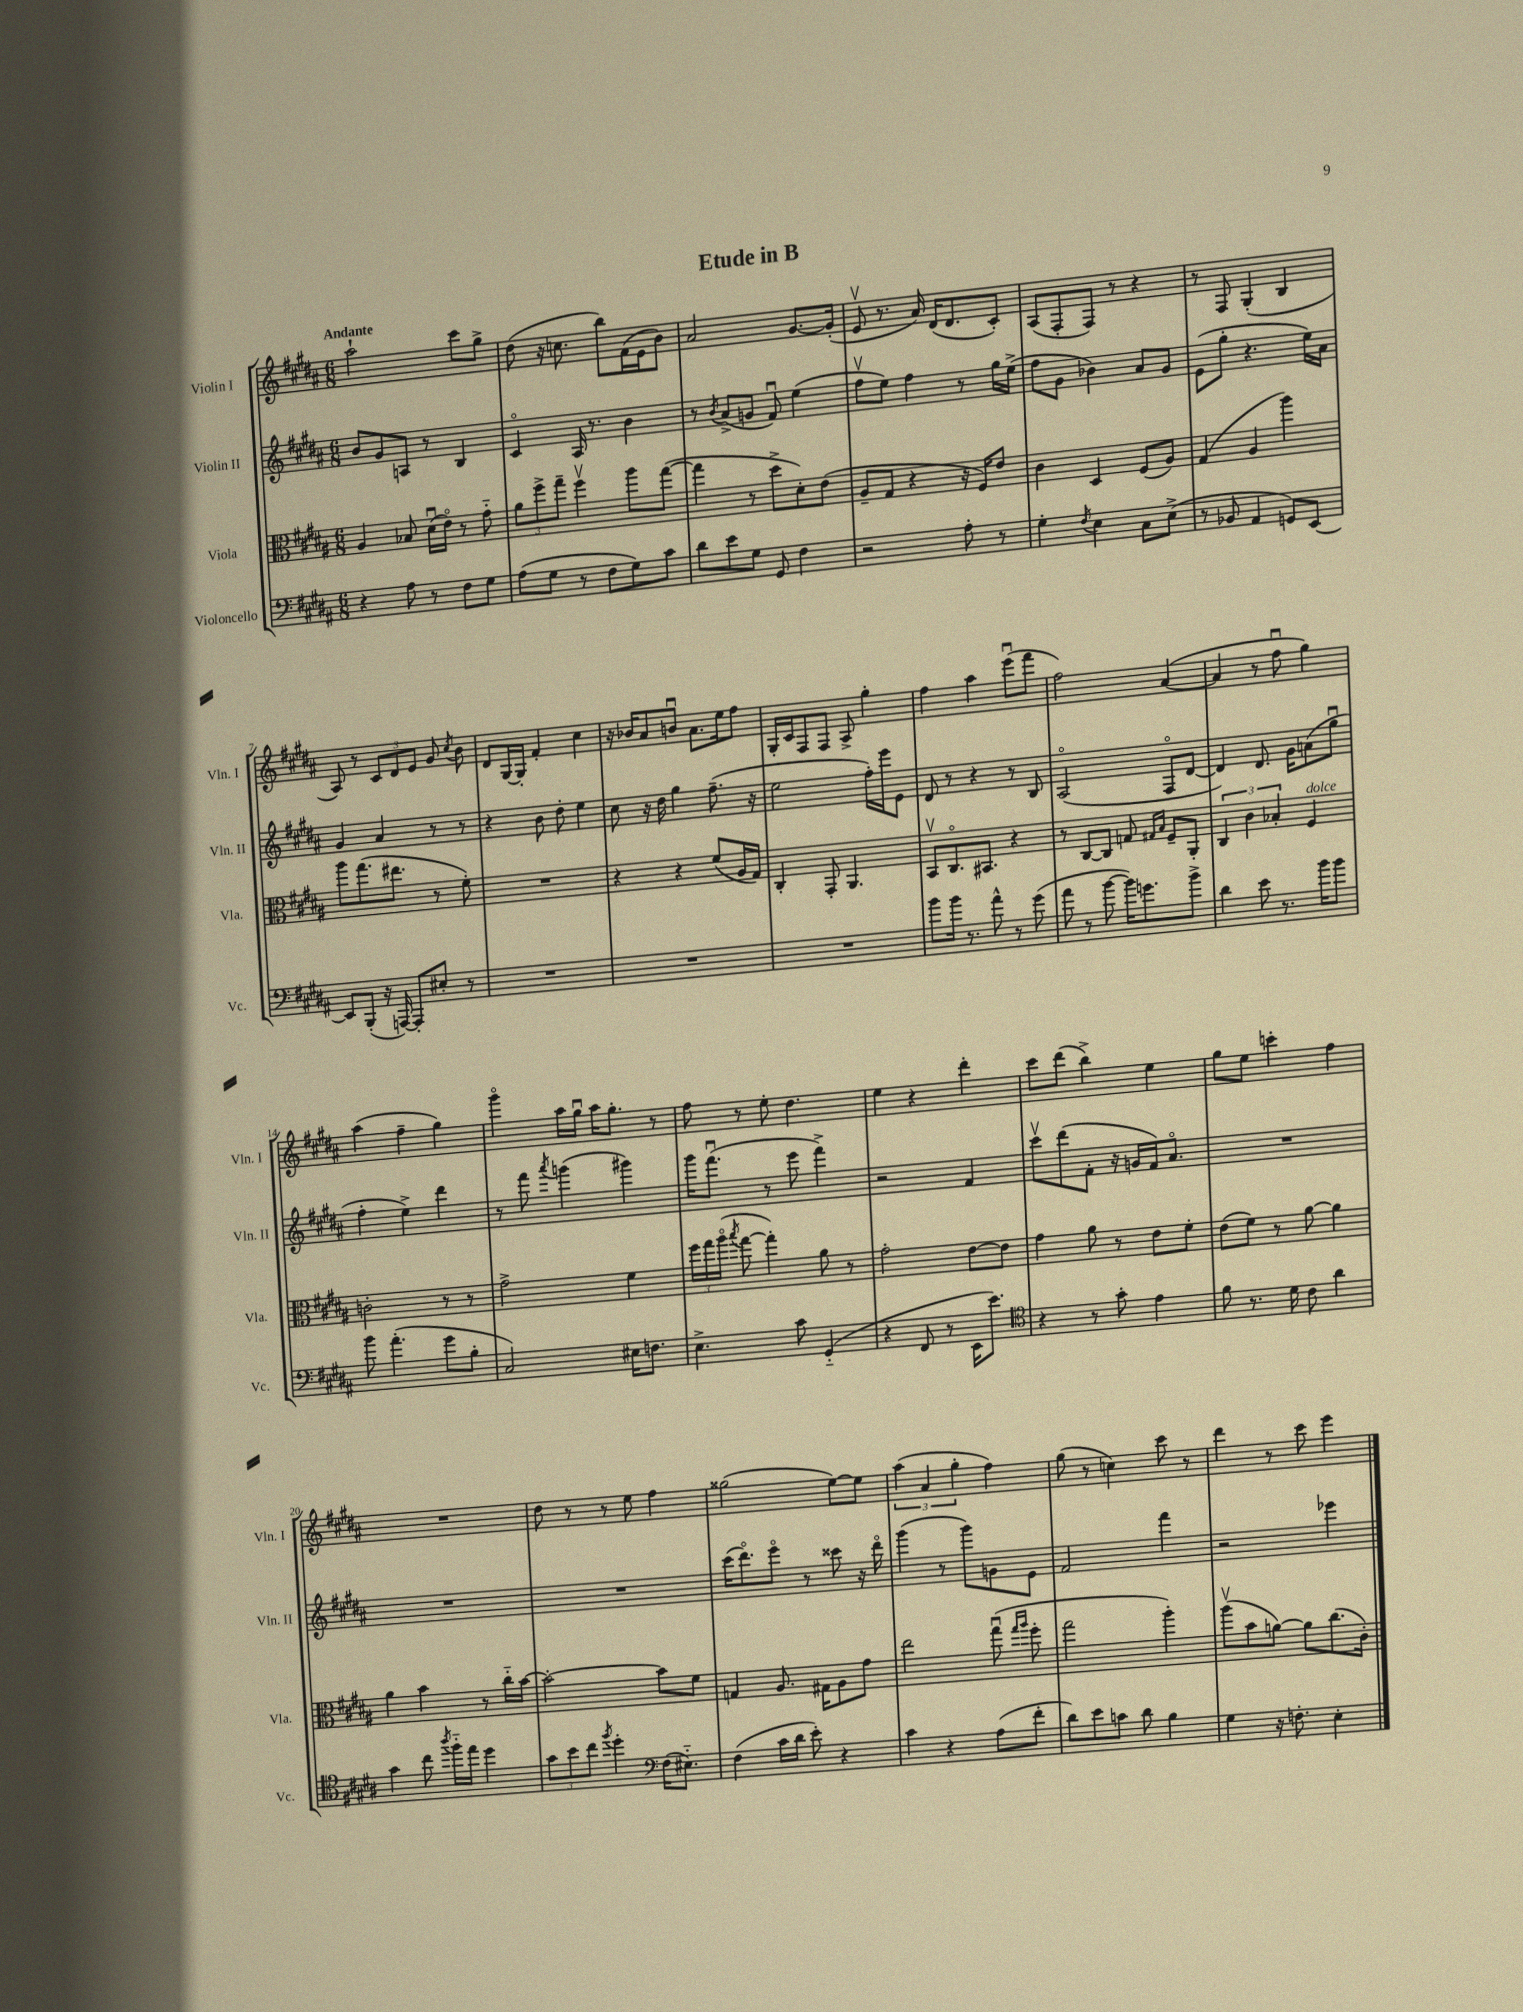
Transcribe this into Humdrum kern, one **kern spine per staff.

**kern	**kern	**kern	**kern
*part4	*part3	*part2	*part1
*staff4	*staff3	*staff2	*staff1
*I"Violoncello	*I"Viola	*I"Violin II	*I"Violin I
*I'Vc.	*I'Vla.	*I'Vln. II	*I'Vln. I
*clefF4	*clefC3	*clefG2	*clefG2
*k[f#c#g#d#a#]	*k[f#c#g#d#a#]	*k[f#c#g#d#a#]	*k[f#c#g#d#a#]
*M6/8	*M6/8	*M6/8	*M6/8
=1	=1	=1	=1
!	!	!	!LO:TX:a:B:t=Andante
4r	4A#/	8b/L	2aa#`\
.	.	8g#/	.
8A#\	8B-X/	8An/J	.
8r	(16d#u\LL	8r	.
.	16e\JJ)	.	.
8F#\L	8r	4B/	8ccc#\L
8G#\J	8g#\	.	8gg#^\J
=2	=2	=2	=2
(8A#\L	12a#\L	4c#/	(8dd#\
.	12ff#^\	.	.
8G#\J	.	.	16r
.	12gg#~\J	.	.
.	.	.	8.ccn\
8r	4ff#v\	16A#/	.
.	.	8.r	.
8F#\L	.	.	8bb\L)
8G#\)	8aa#\L	4b\	(16f#\L
.	.	.	16e\J
8c#\J	([8gg#\J	.	8b\J)
=3	=3	=3	=3
8d#\L	4gg#\]	8r	2a#/
.	.	8qb/	.
8e\	.	(8a#^/L	.
8G#\J	8r	8gn/J	.
8GG#/	8dd#^\L	8f#u/)	.
4F#\	8d#'\)	(4ee\	[8.g#/L
.	(8e\J	.	.
.	.	.	(16g#'/Jk]
=4	=4	=4	=4
2r	8A#~/L	8ff#v\L	8ev/
.	8G#/J	8ee\J)	8.r
.	4r	4ff#\	.
.	.	.	16a#/)
.	.	.	(16d#/KL
.	.	.	8.d#/
8A#'\	16r	8r	.
.	16F#/KL)	.	.
8r	8e/J	16gg#\LL	8c#'/J)
.	.	(16ee^\JJ	.
=5	=5	=5	=5
4G#'\	4c#\	8ff#\L	(8A#/L
.	.	8g#\J	8F#'/
8qF#/	.	.	.
4E\	4D#/	4b-X\)	8F#/J)
.	.	.	8r
8C#\L	(8F#/L	8a#/L	4r
(8E^\J	8A#/J)	8g#/J	.
=6	=6	=6	=6
8r	(4G#/	(8e\L	8r
8BB-X/	.	8gg#'\J	8F#/
4AA#/	4A#/	4.r	(4G#'/
8GGn/L)	4aa#\)	.	4B/
[8EE/J	.	16ee\LL)	.
.	.	16a#\JJ	.
!!LO:LB:g=z
=7	=7	=7	=7
8EE/L]	8aa#\L	4g#/	8A#/)
(8BBB'/J	(8.gg#\	.	8r
16r	.	4a#/	12c#/L
[16AAAn/)	8.ee#X\J	.	.
.	.	.	12d#/
8AAA'/L]	.	.	.
.	.	.	12e/J
8E#X'/J	8r	8r	8g#/
.	.	.	8qcc#/
8r	8f#'\)	8r	8b\
=8	=8	=8	=8
2.r	2.r	4r	8d#/L
.	.	.	[16G#/L
.	.	.	16G#'/JJ]
.	.	8b\	4f#'/
.	.	8dd#'\	.
.	.	4ee\	4cc#\
=9	=9	=9	=9
2.r	4r	8cc#\	16r
.	.	.	16b-X/KL
.	.	16r	8a#/
.	.	16dd#\	.
.	4r	4gg#\	8bnu/J
.	.	.	8.a#\L
.	(8f#/L	(8.ff#~\	.
.	.	.	16ee\k
.	16A#/L	.	8ff#\J
.	16G#/JJ)	16r	.
=10	=10	=10	=10
2.r	4C#'/	2ee\	16G#'/LL
.	.	.	16c#/J
.	.	.	8F#/
.	8GG#'/	.	8F#/J
.	4.AA#/	.	8A#^/
.	.	16ff#'\LL)	4gg#'\
.	.	16eee\J	.
.	.	8e\J	.
=11	=11	=11	=11
8b\L	8BBv/L	8d#/	4ff#\
16b\Jk	8.C#/	8r	.
8.r	.	.	.
.	.	4r	4aa#\
.	8.BB#X/J	.	.
8a#^^\	.	.	.
8r	4r	8r	(8eeeu\L
(8g#\	.	8B/	8fff#\J
=12	=12	=12	=12
8a#\	8r	(2A#/	2ff#\)
8r	[8C#/L	.	.
[8b\	8C#/J]	.	.
16b\KL])	8Gn/	.	.
8.gn\	.	.	.
.	16qqG#X/LL	.	.
.	16qqB/JJ	.	.
.	8F#~/L	8F#/L	([4a#/
8b^\J	8AA#'/J	[8d#/J	.
=13	=13	=13	=13
4d#\	6C#/	4d#/])	4a#/]
.	6c#\	.	.
8e\	.	8.d#/	8r
.	6B-X'/	.	.
8.r	.	.	8ff#u\
.	.	16g#\KL	.
!	!LO:TX:a:i:t=dolce	!	!
.	4F#/	(8an\	4gg#\)
16b\KL	.	.	.
8b\J	.	8gg#u\J	.
!!LO:LB:g=z
=14	=14	=14	=14
8b\	2cn'\	4ff#'\	(4aa#\
(4.a#'\	.	.	.
.	.	4ee^\)	4ff#~\
8g#\L	8r	4ddd#\	4gg#\)
8B'\J	8r	.	.
=15	=15	=15	=15
2C#/)	2g#^\	8r	4ggg#\
.	.	8fff#\	.
.	.	8qaaa#/	.
.	.	(4gggn\	16aa#\LL
.	.	.	16gg#u\JJ
.	.	.	16aa#\KL
.	.	.	8.gg#'\J
16E#X\KL	4f#\	4ggg#X\)	.
8.Fn\J	.	.	.
.	.	.	8r
=16	=16	=16	=16
4.E^\	24ff#\LL	16ggg#\KL	8ff#\
.	24gg#\	.	.
.	.	(8.fff#u\J	.
.	(24aa#\JJ	.	.
.	8qbb/	.	.
.	[8gg#\	.	8r
.	4gg#'\])	8r	8ee'\
8c#\	.	8eee\	4.dd#\
(4GG#/	8a#\	4fff#^\)	.
.	8r	.	.
=17	=17	=17	=17
4r	2g#'\	2r	4ee\
8FF#/	.	.	4r
8r	.	.	.
16EE\KL	[8e\L	4f#/	4ddd#'\
8.e\J)	.	.	.
.	8e\J]	.	.
=18	=18	=18	=18
*clefC4	*	*	*
4r	4g#\	8ccc#v\L	8ccc#\L
.	.	(8ddd#\	(8ddd#\J
8r	8a#\	8f#'\J	4bb^\)
8g#'\	8r	16r	.
.	.	16gn/LL	.
4e\	8e\L	16f#/J)	4ee\
.	.	8.a#/J	.
.	8f#'\J	.	.
=19	=19	=19	=19
8f#\	(8e\L	2.r	8gg#\L
8.r	8f#\J)	.	8ee\J
.	8r	.	4cccn'\
16d#\	.	.	.
8c#\	[8a#\	.	.
4a#\	4a#\]	.	4ff#\
!!LO:LB:g=z
=20	=20	=20	=20
4g#\	4a#\	2.r	2.r
8cc#\	4b\	.	.
8qaa#/	.	.	.
16ff#\LL	.	.	.
16ee\JJ	.	.	.
4dd#\	8r	.	.
.	16cc#\LL	.	.
.	[16b\JJ	.	.
=21	=21	=21	=21
12g#\L	2b'\_	2.r	8dd#\
12b\	.	.	.
.	.	.	8r
12cc#\J	.	.	.
8qff#/	.	.	.
4dd#'\	.	.	8r
.	.	.	8ee\
*clefF4	*	*	*
(16F#\KL	8b\L]	.	4ff#\
8.E#X\J)	.	.	.
.	8f#\J	.	.
=22	=22	=22	=22
(4F#\	4Gn/	(16ccc#\KL	(2gg##X\
.	.	8.ddd#\)	.
16c#\LL	8.A#/	8eee\J	.
16d#\JJ	.	.	.
8e'\)	.	8r	.
.	16G#X\KL	.	.
4r	8A#\	8ccc##X\	[8ee\L)
.	8g#\J	16r	8ee\J]
.	.	16ddd#\	.
=23	=23	=23	=23
4c#\	2ee\	(4ggg#\	(6aa#\
.	.	.	6a#/
4r	.	8r	.
.	.	.	6gg#'\
.	.	8ggg#\L)	.
(8A#\L	(8gg#u\	8gn\	4ff#\)
.	16qqgg#/LL	.	.
.	16qqaa#/JJ	.	.
8f#'\J	8ff#'\	8e\J	.
=24	=24	=24	=24
8d#\L)	2gg#\	2f#/	(8gg#\
8e\	.	.	8r
8cn\J	.	.	4ccn\)
8d#\	.	.	.
4B\	4aa#'\)	4fff#\	8ccc#\
.	.	.	8r
=25	=25	=25	=25
4G#\	(8aa#v\L	2r	4ddd#\
.	8b\	.	.
16r	[8an\J)	.	8r
8.Fn'\	.	.	.
.	8a\L]	.	8ccc#\
4E'\	(8.cc#\	4eee-X\	4eee\
.	16c#'\Jk)	.	.
==	==	==	==
*-	*-	*-	*-
